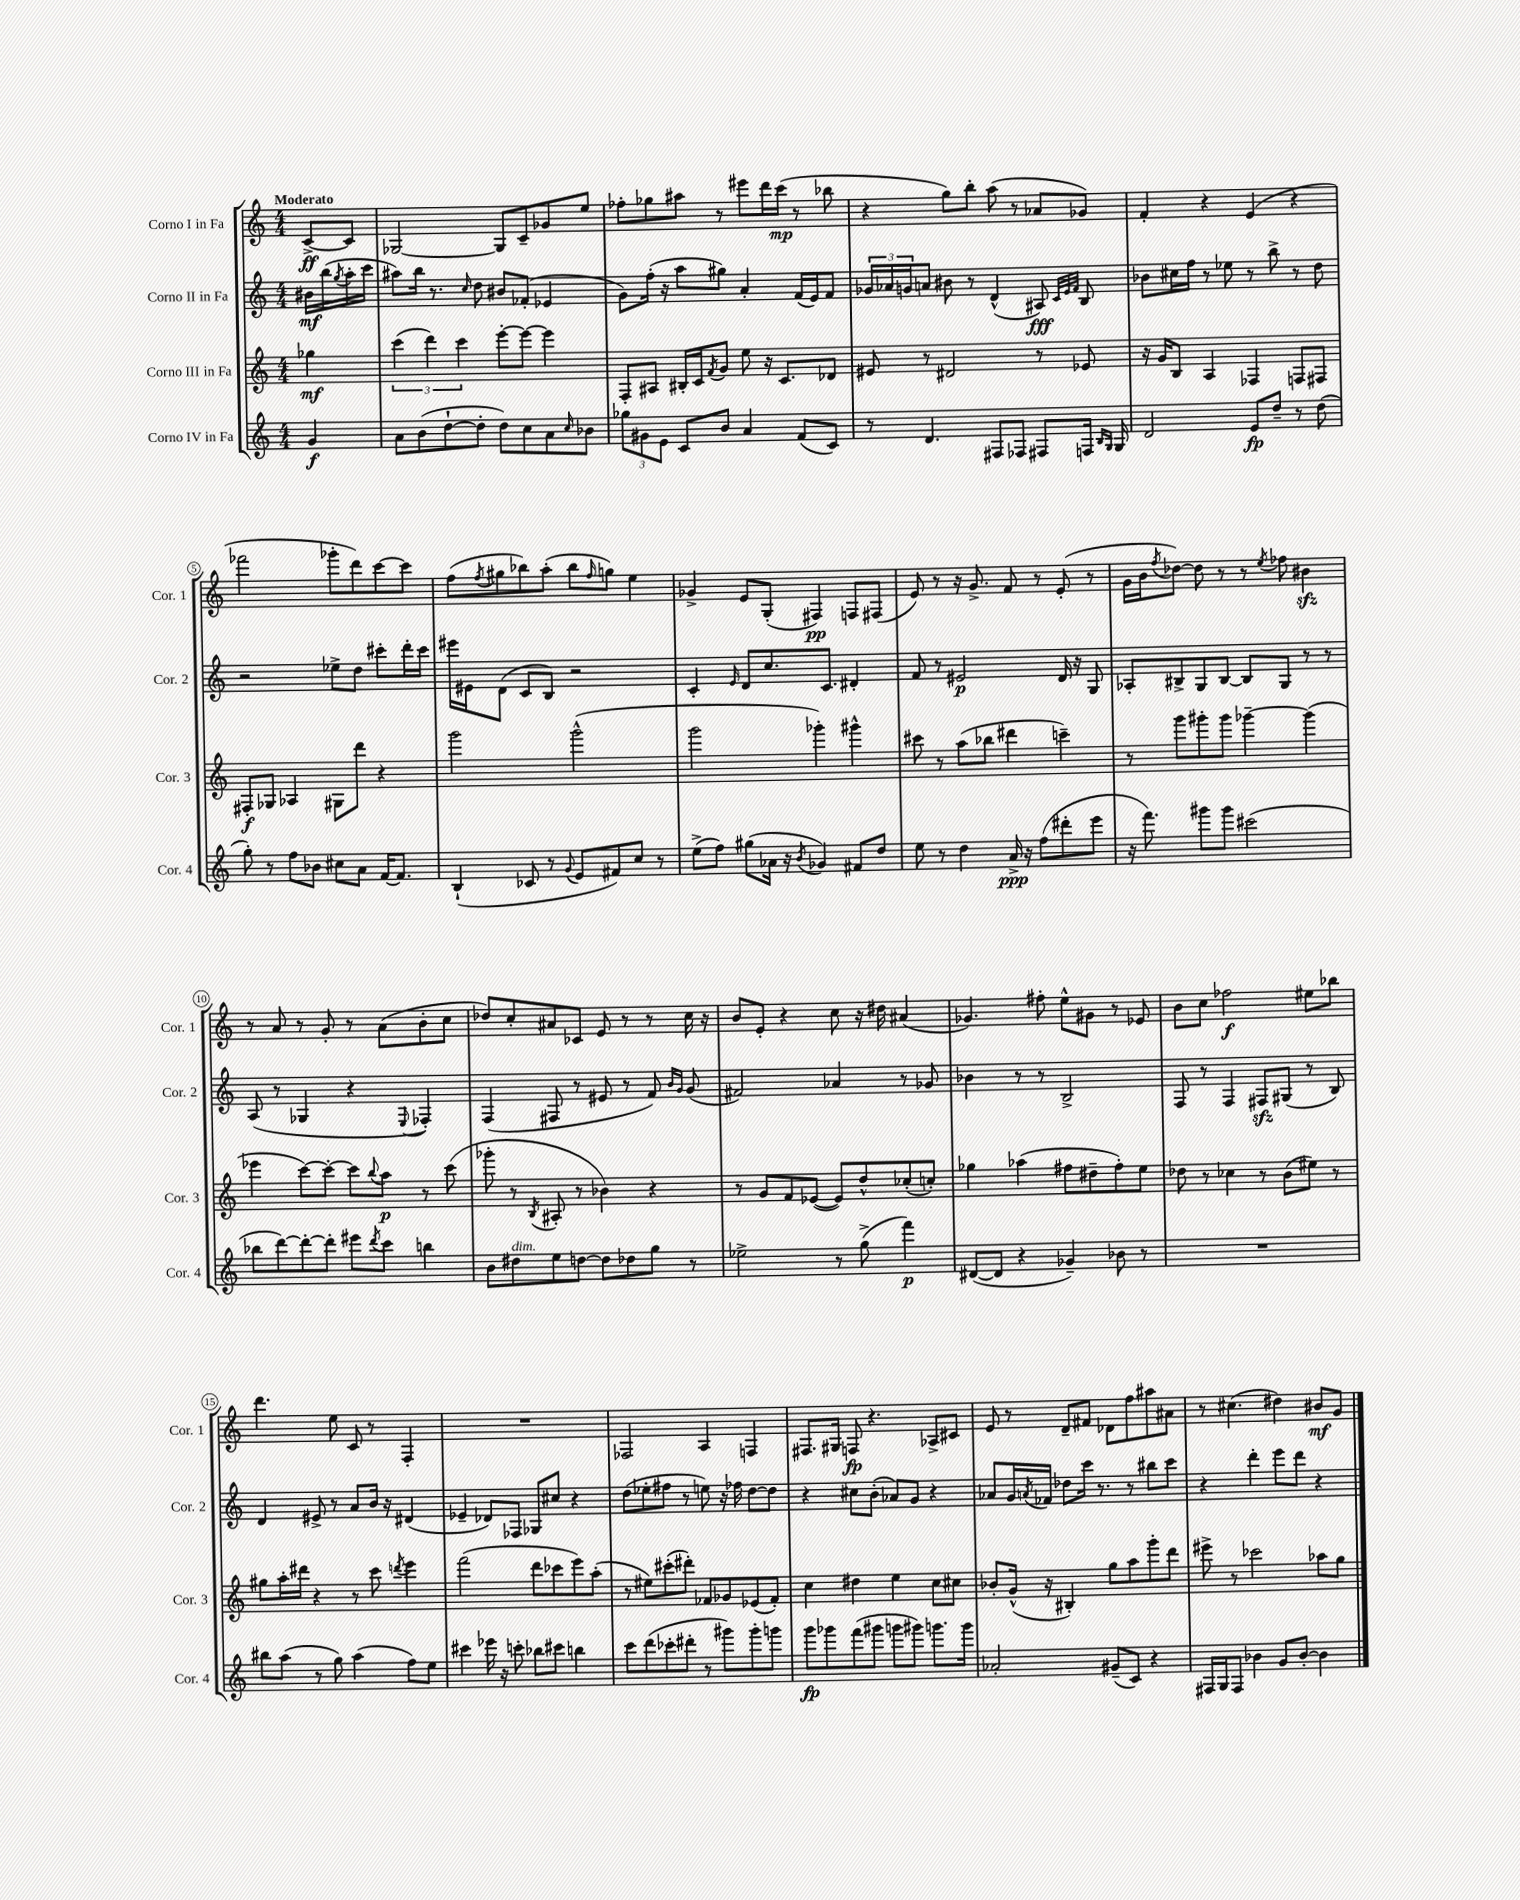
<<
\new StaffGroup <<
\new Staff = "s0" \with { instrumentName = "Corno I in Fa" shortInstrumentName = "Cor. 1" } {
    \clef treble \key c \major \numericTimeSignature \time 4/4 \partial 4 \tempo "Moderato"
    c'8~->\ff c'8 |
    ges2~ ges8 c'8-- ges'8 e''8 |
    fes''8-. ges''8 ais''8 r8 eis'''8 d'''16 c'''16\mp( r8 bes''8 |
    r4 g''8) b''8-. a''8( r8 aes'8 ges'8) |
    f'4-. r4 e'4( r4 |
    fes'''2 ges'''8-. d'''8) c'''8~ c'''8 |
    f''8( \acciaccatura { f''8 } gis''8 bes''8) a''8-.( bes''8 \grace { f''16 } g''8) e''4 |
    ges'4-> e'8 g8-.( fis4\pp) f8 fis8( |
    e'8) r8 r16 g'8.-> f'8 r8 e'8-.( r8 |
    g'16 b'16 \acciaccatura { f''8 } des''8~) des''8 r8 r8 \acciaccatura { e''8 } fes''8 bis'4\sfz |
    r8 a'8 r8 g'8-. r8 a'8( b'8-. c''8 |
    des''8) c''8-. ais'8 ces'8 e'8 r8 r8 c''16 r16 |
    b'8 e'8-. r4 c''8 r16 dis''16 ais'4( |
    ges'4.) fis''8-. e''8-^ gis'8 r8 ees'8 |
    b'8 c''8 fes''2\f eis''8 bes''8 |
    d'''4. e''8 c'8 r8 f4-. |
    R1 |
    fes2 a4 f4 |
    fis8. gis16 f8\fp r4. aes8-> cis'8 |
    e'8 r8 d'8-- fis'8 des'8 f''8 ais''8 ais'8 |
    r8 cis''4.( dis''4) bis'8\mf g'8 \bar "|." |
}
\new Staff = "s1" \with { instrumentName = "Corno II in Fa" shortInstrumentName = "Cor. 2" } {
    \clef treble \key c \major \numericTimeSignature \time 4/4 \partial 4
    bis'16\mf b''16( \acciaccatura { g''8 } a''16-. c'''16 |
    ais''8) b''16 r8. \grace { c''16 } d''8 bis'8 fes'8-.( ees'4 |
    g'8) f''16-.( r16 a''8 gis''8) a'4-. f'16( e'16) f'8 |
    \tuplet 3/2 { ges'16 aes'16 g'16 } a'8 bis'8 r8 d'4-^( ais8\fff) \grace { c'32 e'32 f'32 } b8 |
    bes'8 cis''16 f''16 r8 ees''8 r8 b''8-> r8 d''8 |
    r2 ees''8-> d''8 cis'''8-. d'''16-. cis'''16 |
    eis'''16 eis'16 d'8( c'8 b8) r2 |
    c'4-. \grace { e'16 } d'8 c''8. c'8. dis'4-. |
    f'8 r8 eis'2\p d'16 r16 g8 |
    aes8-. bis8-> g8 bis8~ bis8 g8 r8 r8 |
    a8( r8 ges4 r4 \appoggiatura { e8 } fes4-.) |
    f4( fis8 r8 eis'8 r8 f'8) \grace { b'16 g'16 } g'8( |
    fis'2) aes'4 r8 ges'8 |
    bes'4 r8 r8 b2-> |
    f8 r8 f4 fis8\sfz gis8( r8 b8) |
    d'4 eis'8-> r8 a'8 b'16 r16 dis'4( |
    ees'4-- des'8) fes8 ges8 cis''8 r4 |
    d''8( ees''8-. fis''8 r8 e''8) r16 fes''16 d''8~ d''8 |
    r4 cis''8 b'8-.( aes'8) g'8 r4 |
    aes'8 g'16 \acciaccatura { a'8 } fes'16 des''8 c'''16 r8. r8 bis''8 c'''8 |
    r4 d'''4-. e'''8 d'''8 r4 \bar "|." |
}
\new Staff = "s2" \with { instrumentName = "Corno III in Fa" shortInstrumentName = "Cor. 3" } {
    \clef treble \key c \major \numericTimeSignature \time 4/4 \partial 4
    ges''4\mf |
    \tuplet 3/2 { c'''4( d'''4) c'''4 } e'''8~-. e'''8~ e'''4 |
    f8-. ais8 bis16-. c'16 \acciaccatura { f'8 } g'8 e''8 r16 c'8. des'8 |
    eis'8 r8 dis'2 r8 ees'8 |
    r16 g'16 b8 a4 fes4 f8 fis8 |
    fis8-.\f ges8 aes4 gis8 d'''8 r4 |
    g'''2 g'''2-^( |
    g'''2 ges'''4-.) gis'''4-^ |
    cis'''8 r8 a''8( bes''8 dis'''4 c'''4--) |
    r8 g'''8 gis'''8-. gis'''8 ges'''4~-- ges'''4( |
    ees'''4 c'''8~) c'''8~-. c'''8 \appoggiatura { b''8 } a''8\p r8 c'''8( |
    ges'''8-. r8 \acciaccatura { b8 } ais8-. r8 bes'4) r4 |
    r8 g'8 f'8 ees'8~( ees'8) d''8-^ ces''8-.( c''8-.) |
    ges''4 aes''4( fis''8 dis''8-- fis''8-.) e''8 |
    des''8 r8 ces''4 r8 b'8( eis''8) r8 |
    gis''8 a''16-. dis'''16 r4 r8 c'''8 \acciaccatura { d'''8 } e'''4 |
    f'''2( d'''8 ces'''8 e'''8) a''8-.( |
    r8 eis''8) cis'''8-.( dis'''8-.) fes'8 ges'8 ees'8( fes'8-.) |
    c''4 dis''4 e''4 c''8 cis''8 |
    bes'8-. g'16-^( r16 bis4-.) g''8 a''8 g'''8-. d'''8 |
    eis'''8-> r8 ces'''2 aes''8 g''8 \bar "|." |
}
\new Staff = "s3" \with { instrumentName = "Corno IV in Fa" shortInstrumentName = "Cor. 4" } {
    \clef treble \key c \major \numericTimeSignature \time 4/4 \partial 4
    g'4\f |
    a'8 b'8( d''8~-! d''8-. d''8) c''8 a'8 \grace { c''16 } bes'8 |
    \tuplet 3/2 { ges''8 gis'8 e'8 } c'8 b'8 a'4 f'8( c'8) |
    r8 d'4. fis8 fes8 fis8 f16 \grace { b16 g16 } g16 |
    d'2 e'8\fp d''8-- r8 d''8( |
    g''8-.) r8 f''8 bes'8 cis''8 a'8 f'16~ f'8. |
    b4-!( ces'8 r8 \appoggiatura { g'8 } e'8 fis'8) c''8 r8 |
    e''8->( f''8) gis''8( aes'16 r16 \acciaccatura { b'8 } ges'4) fis'8 d''8 |
    e''8 r8 d''4 a'16->\ppp r16 f''8( dis'''8-. e'''8 |
    r16 f'''8.) gis'''8 gis'''8 cis'''2( |
    bes''8 d'''8~) d'''8~-. d'''8-. eis'''8 \acciaccatura { d'''8 } c'''8 b''4 |
    b'8 dis''8^\markup { \italic "dim." } e''8 d''8~ d''8 des''8 g''8 r8 |
    ees''2-> r8 g''8->( f'''4\p) |
    dis'8~( dis'8 r4 ges'4--) bes'8 r8 |
    R1 |
    bis''8 a''8( r8 g''8) a''4( f''8) e''8 |
    cis'''4 ees'''16 r16 c'''8-. bes''8 cis'''8 b''4 |
    c'''8 d'''8( ces'''8-. dis'''8-. r8 gis'''8) gis'''8-. g'''8 |
    g'''8\fp ges'''8 f'''8( gis'''8 g'''8 gis'''8) g'''8. g'''16 |
    aes'2-. gis'8--( c'8) r4 |
    fis16 g16 fis8 bes'4 g'8 bes'8~-. bes'4 \bar "|." |
}
>>
>>
\layout { \context { \Score \override BarNumber.stencil = #(make-stencil-circler 0.1 0.3 ly:text-interface::print) } }
